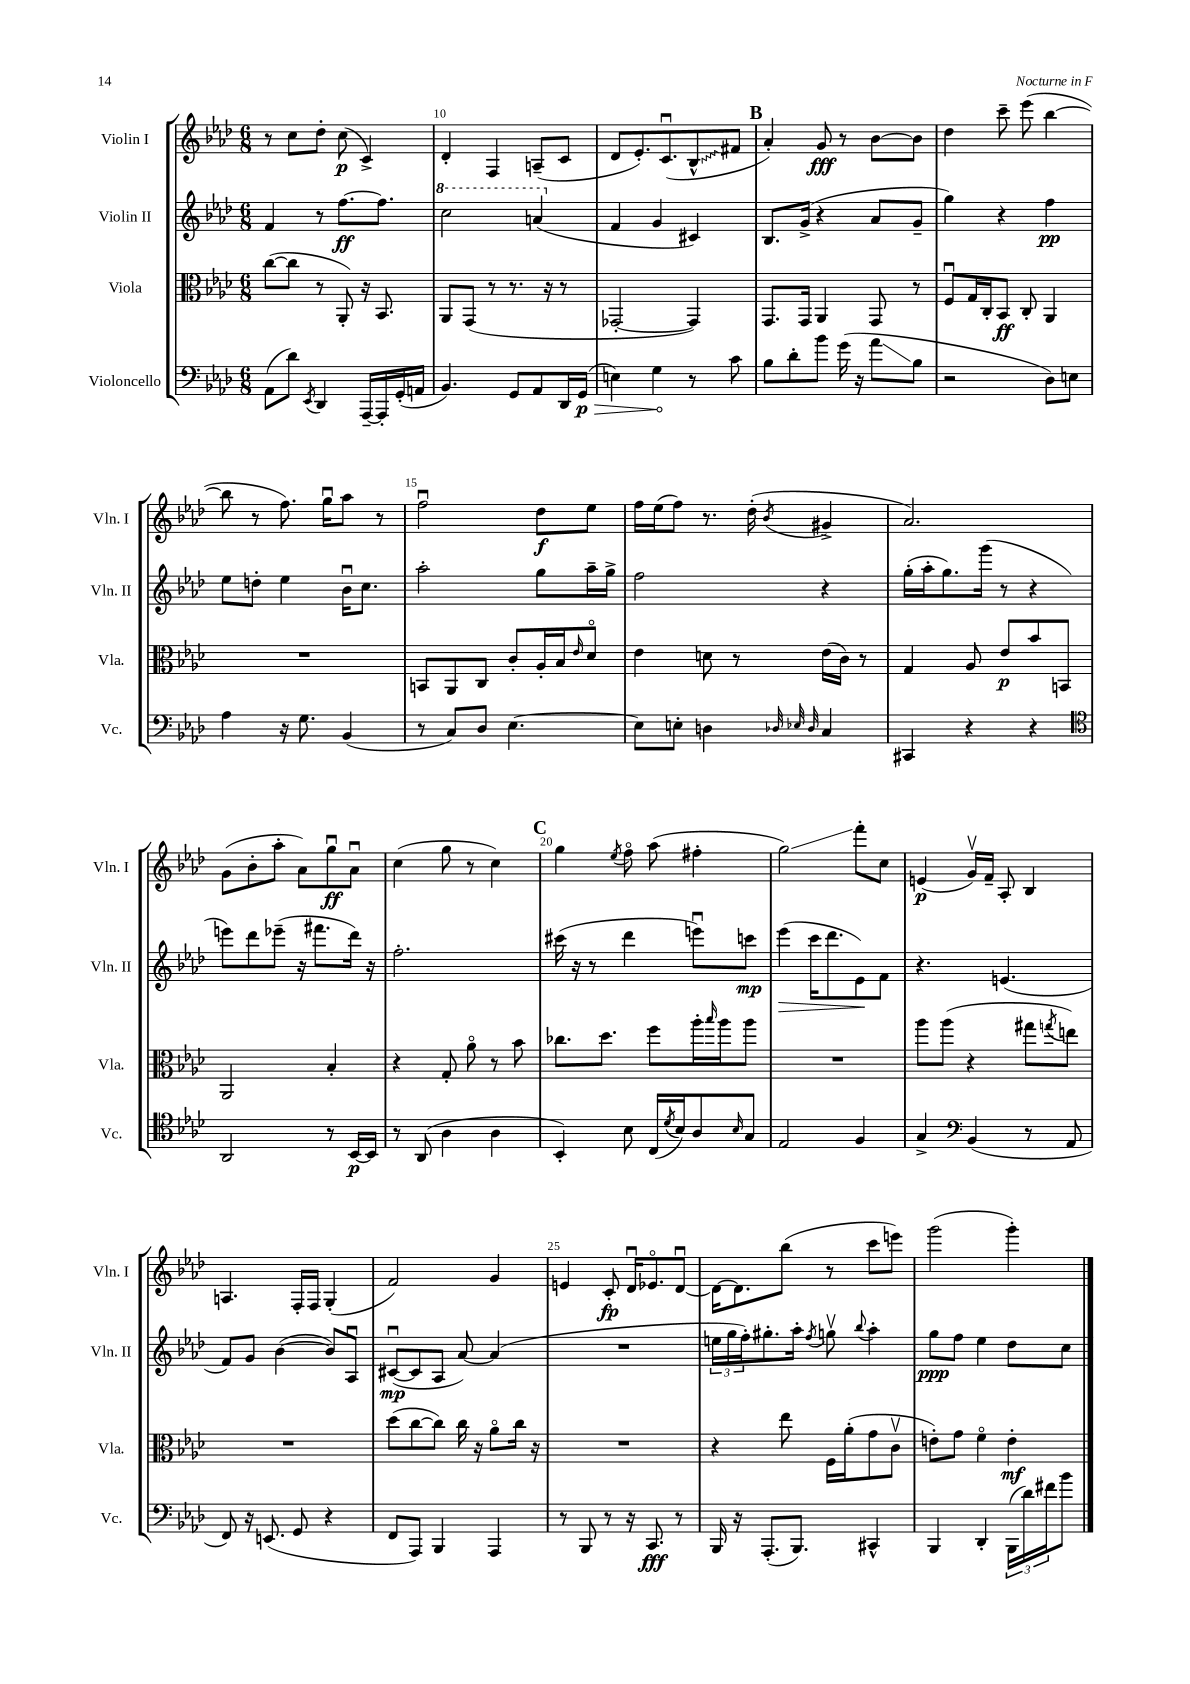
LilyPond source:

<<
\new StaffGroup <<
\new Staff = "s0" \with { instrumentName = "Violin I" shortInstrumentName = "Vln. I" } {
    \clef treble \key aes \major \numericTimeSignature \time 6/8
    r8 c''8 des''8-. c''8\p( c'4->) |
    des'4-. f4 a8--( c'8 |
    des'8 ees'8.-.) c'8.\downbow( \once \override Glissando.style = #'zigzag bes8-^\glissando fis'8 |
    \mark \markup { \bold "B" } aes'4-.) g'8\fff r8 bes'8~ bes'8 |
    des''4 c'''8-- ees'''8( bes''4~ |
    bes''8 r8 f''8.) g''16\downbow aes''8 r8 |
    f''2\downbow des''8\f ees''8 |
    f''16 ees''16( f''8) r8. des''16-.( \acciaccatura { bes'8 } gis'4-> |
    aes'2.) |
    g'8( bes'8-. aes''8-. aes'8) g''8\downbow\ff aes'8\downbow |
    c''4( g''8 r8 c''4) |
    \mark \markup { \bold "C" } g''4 \acciaccatura { ees''8 } f''8\flageolet aes''8( fis''4-. |
    g''2\glissando) f'''8-. c''8 |
    e'4\p( g'16\upbow) f'16-- aes8-. bes4 |
    a4. f16-. f16 g4-.( |
    f'2) g'4 |
    e'4 c'8-.\fp des'16\downbow ees'8.\flageolet des'8~\downbow |
    des'16~ des'8. bes''8( r8 c'''8 e'''8) |
    g'''2( g'''4-.) \bar "|." |
}
\new Staff = "s1" \with { instrumentName = "Violin II" shortInstrumentName = "Vln. II" } {
    \clef treble \key aes \major \numericTimeSignature \time 6/8
    f'4 r8 f''8.~\ff f''8. |
    \ottava #1 c'''2 a''4( \ottava #0 |
    f'4 g'4 cis'4) |
    \mark \markup { \bold "B" } bes8. g'16->( r4 aes'8 g'8-- |
    g''4) r4 f''4\pp |
    ees''8 d''8-. ees''4 bes'16\downbow c''8. |
    aes''2-. g''8 aes''16-- g''16-> |
    f''2 r4 |
    g''16-.( aes''16-. g''8.) g'''16( r8 r4 |
    e'''8) des'''8 ees'''8--( r16 fis'''8. des'''16) r16 |
    f''2.-. |
    \mark \markup { \bold "C" } cis'''16( r16 r8 des'''4 e'''8\downbow) c'''8\mp |
    ees'''4\>( c'''16 des'''8. ees'8\!) f'8 |
    r4. e'4.( |
    f'8) g'8 bes'4~( bes'8) aes8\downbow |
    cis'8~\downbow\mp( cis'8 aes8 aes'8~) aes'4( |
    R2. |
    \tuplet 3/2 { e''16 g''16 f''16-.) } gis''8.-. aes''16-. \acciaccatura { f''8 } g''8\upbow \appoggiatura { bes''8 } aes''4-. |
    g''8\ppp f''8 ees''4 des''8 c''8 \bar "|." |
}
\new Staff = "s2" \with { instrumentName = "Viola" shortInstrumentName = "Vla." } {
    \clef alto \key aes \major \numericTimeSignature \time 6/8
    c''8~( c''8 r8 aes,8-.) r16 bes,8. |
    aes,8 g,8( r8 r8. r16 r8 |
    ges,2~-. ges,4) |
    \mark \markup { \bold "B" } g,8. g,16 aes,4 g,8 r8 |
    f8\downbow g16 c16-. bes,8\ff c8-. aes,4 |
    R2. |
    b,8 aes,8 c8 c'8-. aes16-. bes16 \grace { ees'16 } des'8\flageolet |
    ees'4 d'8 r8 ees'16( c'16) r8 |
    g4 aes8 ees'8\p bes'8 b,8 |
    aes,2 bes4-. |
    r4 g8-. aes'8\flageolet r8 bes'8 |
    \mark \markup { \bold "C" } ces''8. des''8. f''8 aes''16-. \grace { bes''16 } aes''16 aes''8 |
    R2. |
    aes''8 aes''8( r4 gis''8 \acciaccatura { g''8 } e''8) |
    R2. |
    des''8( c''8~ c''8) c''16 r16 aes'8\flageolet c''16 r16 |
    R2. |
    r4 ees''8 f16 aes'16-.( g'8 c'8\upbow |
    e'8-.) g'8 f'4\flageolet e'4-.\mf \bar "|." |
}
\new Staff = "s3" \with { instrumentName = "Violoncello" shortInstrumentName = "Vc." } {
    \clef bass \key aes \major \numericTimeSignature \time 6/8
    aes,8( des'8) \acciaccatura { ees,8 } des,4 aes,,16~-- aes,,16-. g,16-.( a,16 |
    bes,4.) g,8 aes,8 des,16 \once \override Hairpin.circled-tip = ##t g,16\p\>( |
    e4) g4\! r8 c'8 |
    \mark \markup { \bold "B" } bes8 des'8-. bes'8 g'16( r16 aes'8\glissando bes8 |
    r2 des8) e8 |
    aes4 r16 g8. bes,4( |
    r8 c8) des8 ees4.~ |
    ees8 e8-. d4 \grace { des32 ees32 des32 } c4 |
    cis,4 r4 r4 |
    \clef tenor aes,2 r8 bes,16~\p bes,16 |
    r8 aes,8( aes4 aes4 |
    \mark \markup { \bold "C" } bes,4-.) bes8 c16( \acciaccatura { des'8 } bes16) aes8 \grace { bes16 } g8 |
    ees2 f4 |
    g4-> \clef bass bes,4( r8 aes,8 |
    f,8) r16 e,8.( g,8 r4 |
    f,8 aes,,8) bes,,4 aes,,4 |
    r8 bes,,8 r8 r16 c,8.\fff r8 |
    bes,,16 r16 aes,,8.-.( bes,,8.) cis,4-^ |
    bes,,4 des,4-. \tuplet 3/2 { bes,,16( des'16) fis'16 } bes'8 \bar "|." |
}
>>
>>
\layout { \context { \Score currentBarNumber = #9 \override BarNumber.break-visibility = ##(#f #t #t) barNumberVisibility = #(every-nth-bar-number-visible 5) } }
